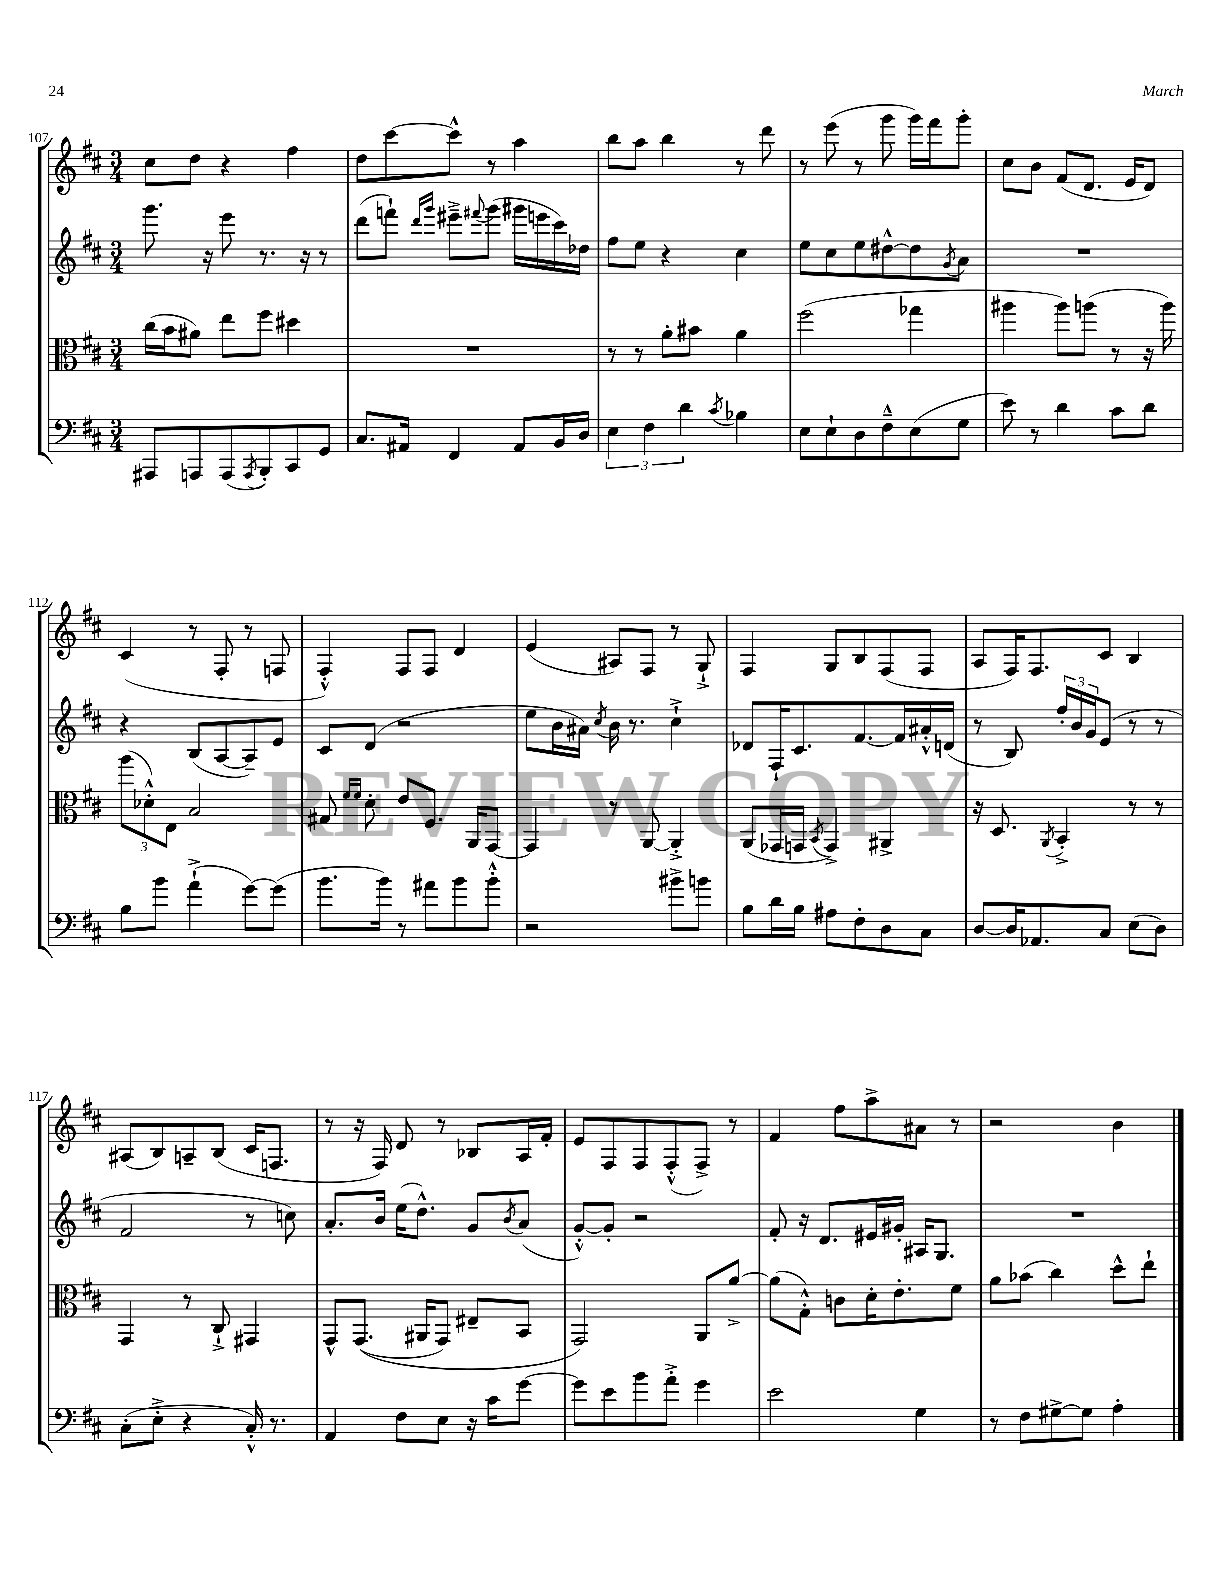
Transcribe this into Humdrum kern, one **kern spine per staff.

**kern	**kern	**kern	**kern
*part4	*part3	*part2	*part1
*staff4	*staff3	*staff2	*staff1
*clefF4	*clefC3	*clefG2	*clefG2
*k[f#c#]	*k[f#c#]	*k[f#c#]	*k[f#c#]
*M3/4	*M3/4	*M3/4	*M3/4
=107	=107	=107	=107
8AAA#X/L	(16cc#\LL	8.ggg\	8cc#\L
.	16b\J	.	.
8AAAn/	8a#X\J)	.	8dd\J
.	.	16r	.
(8AAA/	8ee\L	8eee\	4r
8qAAA/	.	.	.
8BBB'/)	8ff#\J	8.r	.
8CC#/	4dd#X\	.	4ff#\
.	.	16r	.
8GG/J	.	8r	.
=108	=108	=108	=108
8.C#/L	2.r	(8ddd\L	8dd\L
.	.	8fffn`\J)	[8ccc#\
16AA#X/Jk	.	.	.
.	.	16qqddd/LL	.
.	.	16qqggg/JJ	.
4FF#/	.	8eee#X~^\L	8ccc#^^\J]
.	.	8qqfff#X/	.
.	.	(8ggg\J	8r
8AA#/L	.	16ggg#X\LL	4aa\
.	.	16eeen\	.
16BB/L	.	16ccc#\)	.
16D/JJ	.	16dd-X\JJ	.
=109	=109	=109	=109
6E\	8r	8ff#\L	8bb\L
.	8r	8ee\J	8aa\J
6F#\	.	.	.
.	8a'\L	4r	4bb\
6d\	.	.	.
.	8b#X\J	.	.
8qc#/	.	.	.
4B-X\	4a\	4cc#\	8r
.	.	.	8ddd\
=110	=110	=110	=110
8E\L	(2ff#\	8ee\L	8r
8E`\	.	8cc#\	(8eee\
8D\	.	8ee\	8r
8F#~^^\	.	[8dd#X^^\	8ggg\
(8E\	4gg-X\	8dd#\]	16ggg\LL)
.	.	.	16fff#\J
.	.	8qg/	.
8G\J	.	8a\J	8ggg'\J
=111	=111	=111	=111
8e\)	4aa#X\	2.r	8cc#\L
8r	.	.	8b\J
4d\	8aa#\L)	.	(8f#/L
.	(8aan\J	.	8.d/J
8c#\L	8r	.	.
.	.	.	16e/KL
8d\J	16r	.	8d/J)
.	16aa\)	.	.
!!LO:LB:g=z
=112	=112	=112	=112
8B\L	(12aa\L	4r	(4c#/
.	12d-X'^^\)	.	.
8b\J	.	.	.
.	12E\J	.	.
(4a`^\	2B/	(8B/L	8r
.	.	[8A/	8F#'/
[8g\L)	.	8A~/])	8r
(8g\J]	.	8e/J	8Fn/
=113	=113	=113	=113
8.b\L	8G#X/	8c#/L	4F#'^^/)
.	16qqf#/LL	.	.
.	16qqf#/JJ	.	.
.	8d'\	(8d/J	.
16b\Jk)	.	.	.
8r	8e/L	2r	8F#/L
8a#X\L	8.F#/J	.	8F#/J
8b\	.	.	4d/
.	16AA/KL	.	.
8b'^^\J	[8GG/J	.	.
=114	=114	=114	=114
2r	4GG/]	8ee\L	(4e/
.	.	16b\L	.
.	.	16a#X\JJ)	.
.	.	8qcc#/	.
.	8r	16b\	8A#X/L)
.	.	8.r	.
.	[8AA/	.	8F#/J
8b#X^\L	4AA'^/]	4cc#`^\	8r
8bn\J	.	.	8G`^/
=115	=115	=115	=115
8B\L	(8AA/L	8d-X/L	4F#/
16d\L	16GG-X/L	16F#`/K	.
16B\JJ	16GGn/JJ	8.c#/	.
.	8qBB/	.	.
8A#X\L	4GG^/)	.	8G/L
8F#'\	.	[8.f#/	8B/
8D\	4AA#X^/	.	(8F#/
.	.	16f#/L]	.
8C#\J	.	16a#X'^^/	8F#/J
.	.	(16dn/JJ	.
=116	=116	=116	=116
[8D/L	16r	8r	8A/L
.	8.D/	.	.
16D/K]	.	8B/)	16F#/K)
8.AA-X/	.	.	8.F#/
.	8qAA/	.	.
.	4BB'^/	24ff#'/LL	.
.	.	24b/	.
.	.	24g/J	.
8C#/J	.	(8e/J	8c#/J
(8E\L	8r	8r	4B/
8D\J)	8r	8r	.
!!LO:LB:g=z
=117	=117	=117	=117
(8C#'\L	4GG/	2f#/	(8A#X/L
8E'^\J	.	.	8B/)
4r	8r	.	8An~/
.	8C#`^/	.	(8B/J
16C#'^^/)	4GG#X/	8r	16c#/KL
8.r	.	.	8.Fn/J
.	.	8ccn\)	.
=118	=118	=118	=118
4AA/	8GG^^/L	8.a'/L	8r
.	((8.GG/J	.	16r
.	.	16b/Jk	16F#/)
8F#\L	.	(16ee\KL	8d/
.	16AA#X/KL	8.dd^^\J)	.
8E\J	8GG/J)	.	8r
16r	8E#X~/L	8g/L	8B-X/L
16c#\KL	.	.	.
.	.	8qb/	.
[8g\J	8BB/J	(8a/J	16A/L
.	.	.	16f#'/JJ
=119	=119	=119	=119
8g\L]	2GG/)	[8g'^^/L)	8e/L
8e\	.	8g'/J]	8F#/
8b\	.	2r	8F#/
8a'^\J	.	.	(8F#'^^/
4g\	8AA/L	.	8F#^/J)
.	[8a^/J	.	8r
=120	=120	=120	=120
2e\	(8a\L]	8f#'/	4f#/
.	8G'^^\J)	16r	.
.	.	8.d/L	.
.	8cn\L	.	8ff#\L
.	16d'\K	16e#X/L	8aa^\
.	8.e'\	16g#X'/JJ	.
4G\	.	16A#X/KL	8a#X\J
.	.	8.G/J	.
.	8f#\J	.	8r
=121	=121	=121	=121
8r	8a\L	2.r	2r
8F#\L	(8b-X\J	.	.
[8G#X^\	4cc#\)	.	.
8G#\J]	.	.	.
4A'\	8dd^^\L	.	4b\
.	8ee`\J	.	.
==	==	==	==
*-	*-	*-	*-
